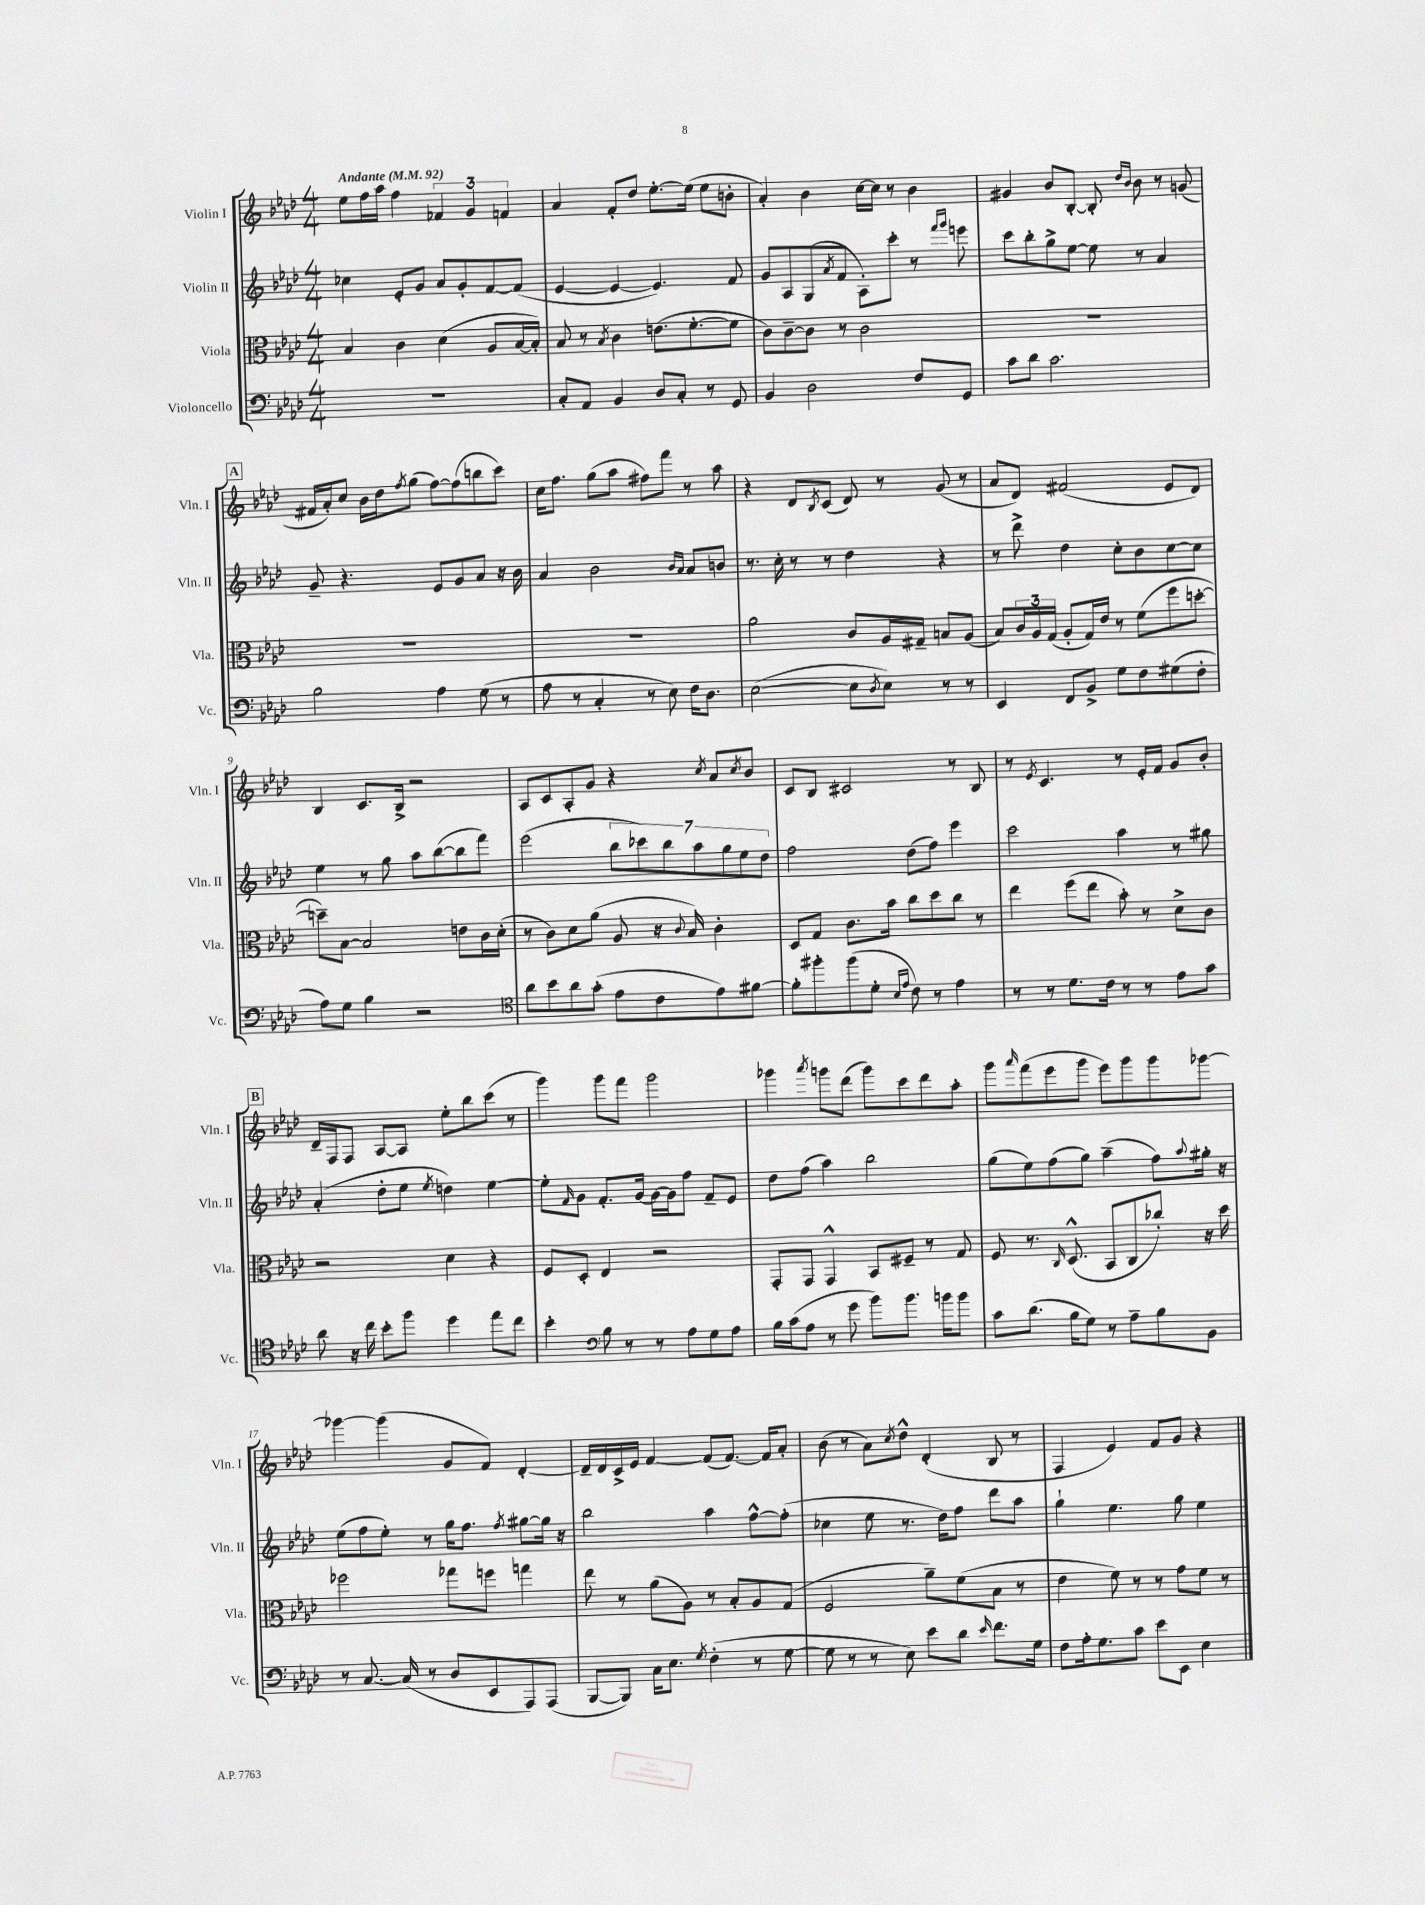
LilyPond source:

<<
\new StaffGroup <<
\new Staff = "s0" \with { instrumentName = "Violin I" shortInstrumentName = "Vln. I" } {
    \clef treble \key aes \major \numericTimeSignature \time 4/4 \tempo "Andante" 4 = 92
    ees''8 f''16 aes''16 f''4 \tuplet 3/2 { fes'4 g'4 f'4 } |
    aes'4 f'8-. des''8 ees''8.~-. ees''16( ees''8 b'8-. |
    aes'4-.) bes'4 c''16~ c''16 r8 bes'4 |
    gis'4 bes'8 bes8~-. bes8-. \grace { des''16 bes'16 } bes'8 r8 g'8( |
    \mark \markup { \box "A" } fis'16 aes'16-.) c''8 bes'16 des''16 \acciaccatura { f''8 } g''8( f''8~) f''8( b''8 c'''8) |
    c''16 f''8. g''8( aes''8 fis''8) f'''8 r8 aes''8 |
    r4 des'8 \acciaccatura { bes8 } c'8( des'8) r8 g'8( r8 |
    aes'8 des'8) fis'2( ees'8 des'8) |
    bes4 c'8. bes16-> r2 |
    aes8 c'8 aes8-. g'8 r4 \acciaccatura { c''8 } aes'8 \acciaccatura { c''8 } bes'8 |
    c'8 bes8 cis'2 r8 bes8 |
    r8 \acciaccatura { ees'8 } c'4. r8 ees'16-. f'16 g'8 bes'8-. |
    \mark \markup { \box "B" } des'16-- f16 f8 aes8~ aes8 ees''8-. bes''8 c'''8( r8 |
    g'''4) g'''8 f'''8 g'''2 |
    ges'''4 \acciaccatura { aes'''8 } g'''8 des'''8( g'''8) c'''8 des'''8 aes''8-. |
    g'''8 \grace { aes'''16 } f'''8( ees'''8 g'''8 ees'''8) g'''8 g'''8 ges'''8~ |
    ges'''4~ ges'''4( g'8 f'8) des'4~-. |
    des'16-- des'16 c'16-> ees'16 f'4~ f'8( f'8.~) f'16 aes'8-. |
    bes'8( r8 aes'8) \acciaccatura { c''8 } des''8-^ des'4-.( bes8 r8 |
    f4 ees'4) f'8 g'8 r4 \bar "|." |
}
\new Staff = "s1" \with { instrumentName = "Violin II" shortInstrumentName = "Vln. II" } {
    \clef treble \key aes \major \numericTimeSignature \time 4/4
    ces''4 ees'8-. g'8 aes'8 g'8-. f'8~ f'8( |
    ees'4~ ees'4~ ees'4.) f'8 |
    g'8 aes8 g8( \acciaccatura { aes'8 } f'8 aes8-.) c'''8-. r8 \grace { f'''16 g'''16 } e'''8 |
    c'''8 bes''8-. g''8-> ees''8~ ees''8 r8 aes'4 |
    \mark \markup { \box "A" } g'8-- r4. ees'8 g'8 aes'8 r16 bes'16 |
    aes'4 bes'2 \grace { bes'16 aes'16 } aes'8 b'8 |
    r8. c''16-. r8 r8 des''4 r4 |
    r8 des'''8-> des''4 c''8-. bes'8 c''8~ c''8 |
    ees''4 r8 g''8 aes''8 bes''8~( bes''8 f'''8) |
    ees'''2( \tuplet 7/4 { bes''8 ces'''8) bes''8 aes''8 g''8 ees''8 des''8 } |
    f''2 des''8( f''8) ees'''4 |
    c'''2 aes''4 r8 gis''8 |
    \mark \markup { \box "B" } aes'4-.( des''8-. ees''8 \acciaccatura { ees''8 } d''4) ees''4~ |
    ees''8-. \grace { f'16 } g'8 f'8.-. g'16~ g'16~ g'16 f''8 f'8-- ees'8 |
    des''8 f''8( aes''4) bes''2 |
    g''8( ees''8) f''8( g''8) aes''4--( f''8) \appoggiatura { aes''8 } gis''16-. r16 |
    ees''8( f''8 ees''8-.) r8 g''16 f''8. \acciaccatura { f''8 } gis''8~ gis''16 r16 |
    bes''2 aes''4 f''8~-^ f''8-.( |
    ces''4 ees''8 r8. des''16) f''8 des'''8 aes''8 |
    g''4-! ees''4. g''8 ees''4 \bar "|." |
}
\new Staff = "s2" \with { instrumentName = "Viola" shortInstrumentName = "Vla." } {
    \clef alto \key aes \major \numericTimeSignature \time 4/4
    bes4 c'4 des'4( aes8 bes16~ bes16-.) |
    bes8 r8 \acciaccatura { bes8 } c'4 e'8.( f'8.~-. f'8 |
    c'8) c'8~-- c'8 r8 c'2 |
    R1 |
    \mark \markup { \box "A" } R1 |
    R1 |
    aes'2 c'8 aes16 gis16-- b8 aes8( |
    bes8) \tuplet 3/2 { c'16 aes16 g16( } aes8-. g16) ees'16 r8 f'8( f''8 d''8~-. |
    d''8--) bes8~ bes2 e'8 c'16 des'16-.( |
    r8 c'8) des'8 aes'8( aes8 r16 \appoggiatura { c'8 } bes16) c'4-. |
    des8 g8 c'8. bes'16 c''8 des''8 c''8 r8 |
    ees''4 f''8( ees''8 bes'8-.) r8 des'8-> c'8 |
    \mark \markup { \box "B" } r2 des'4 r4 |
    f8 des8-. ees4 r2 |
    g,8-. g,8 g,4-^ bes,8 fis8-- r8 g8 |
    f8 r8. \grace { c16 } des8.-^( bes,8 c8 ces''8-.) r16 des''16 |
    fes''2 ges''8 f''8 g''4 |
    ees''8 r8 aes'8( aes8) r8 bes8-. aes8 g8( |
    f2 aes'8--) f'8( bes8 r8 |
    ees'4 f'8) r8 r8 g'8 f'8 r8 \bar "|." |
}
\new Staff = "s3" \with { instrumentName = "Violoncello" shortInstrumentName = "Vc." } {
    \clef bass \key aes \major \numericTimeSignature \time 4/4
    R1 |
    c8-. aes,8 bes,4 des8 c8-. r8 g,8 |
    bes,4 des2 f8 g,8 |
    c'8 des'8 c'2. |
    \mark \markup { \box "A" } bes2 aes4 g8( r8 |
    aes8 r8 c4-. r8 ees8) f16 des8. |
    ees2~( ees8 \acciaccatura { des8 } ees8) r8 r8 |
    ees,4 f,8 bes,8-> g8 f8 gis8( f8-. |
    aes8) g8 bes4 r2 |
    \clef tenor aes'8 bes'8 aes'8 g'8-.( ees'8 c'8 ees'8) fis'8~ |
    fis'8-. fis''8-. fis''8( des'8-. \grace { bes16 ees'16 } c'8) r8 ees'4 |
    r8 r8 des'8. c'16 r8 r8 ees'8 g'8 |
    \mark \markup { \box "B" } aes'8 r16 c''16 bes'8-. f''8 des''4 ees''8 c''8 |
    bes'4-. \clef bass bes8 r8 r8 aes8 g8 aes8 |
    bes16 c'16( aes8 r8 g'8 bes'8) bes'8. b'16 b'8 |
    c'8 des'8.( bes16 g8) r8 aes8-- bes8 bes,8 |
    r8 c8.~ c16( r8 des8 ees,8 aes,,8) aes,,8( |
    bes,,8~ bes,,8) c16 ees8. \acciaccatura { g8 } f4-.( r8 g8~ |
    g8 r8 r8 ees8) ees'8 des'8 \grace { ees'16 } f'8. g16 |
    f8 aes16-. g8. c'8 ees'8 ees,8 ees4 \bar "|." |
}
>>
>>
